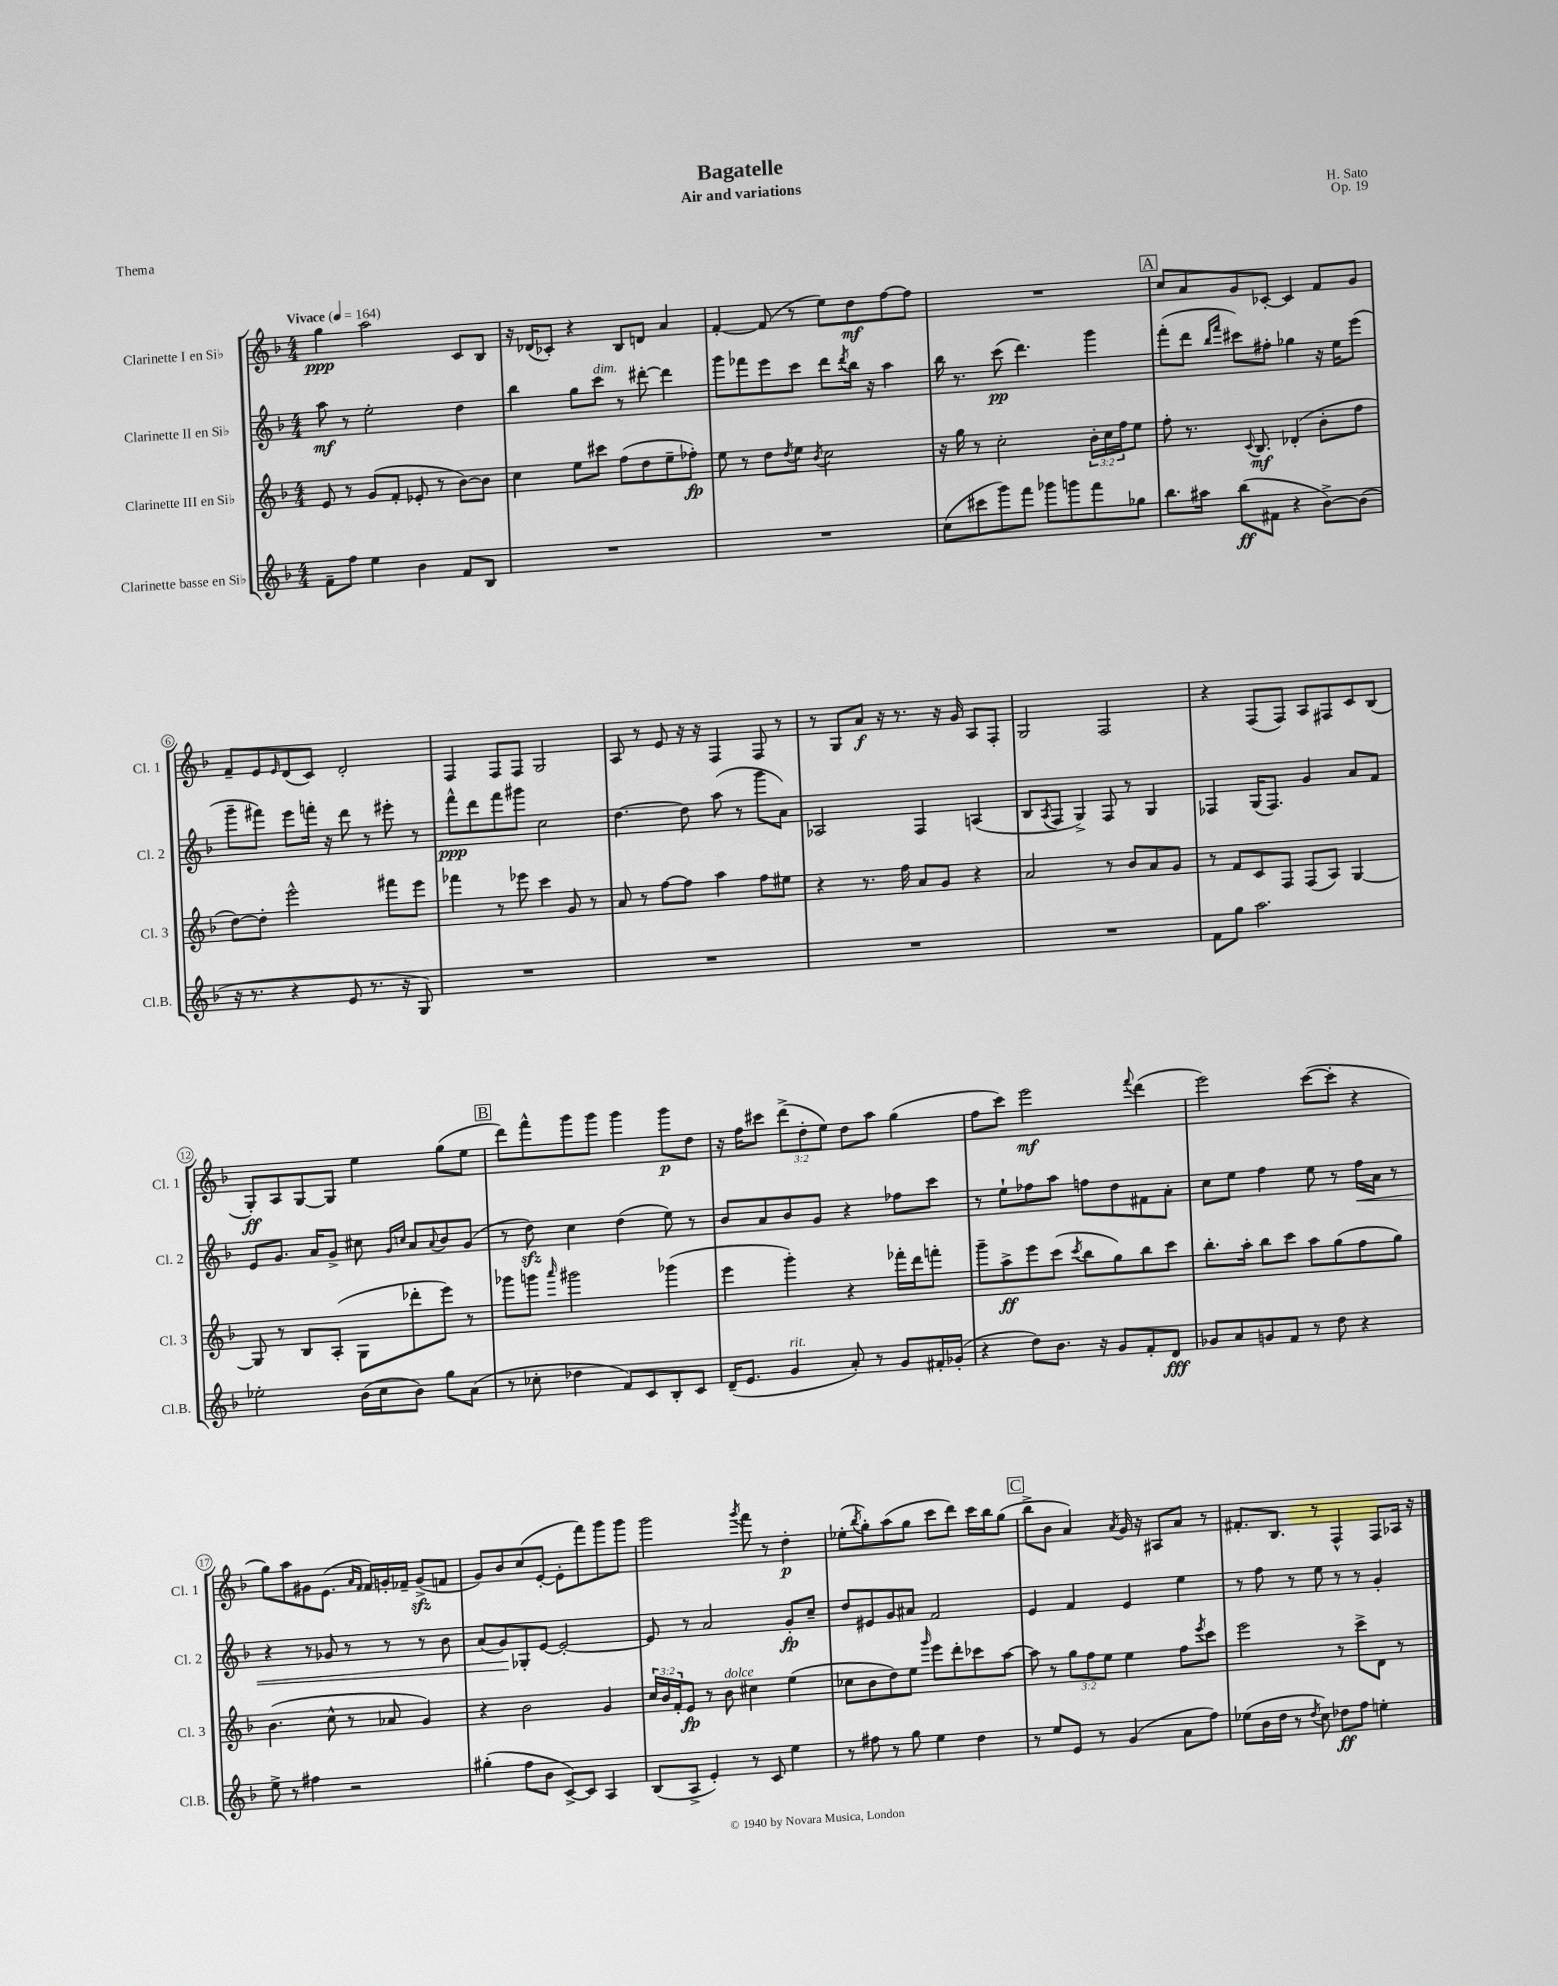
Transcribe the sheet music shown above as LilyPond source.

\header { title = "Bagatelle" composer = "H. Sato" subtitle = "Air and variations" opus = "Op. 19" piece = "Thema" }
<<
\new StaffGroup <<
\new Staff = "s0" \with { instrumentName = "Clarinette I en Sib" shortInstrumentName = "Cl. 1" } {
    \clef treble \key f \major \numericTimeSignature \time 4/4 \override Staff.TupletNumber.text = #tuplet-number::calc-fraction-text \tempo "Vivace" 4 = 164
    g''4\ppp a''2 c'8 bes8 |
    r16 des'16( ces'8-.) r4 bes8 d'8 a'4 |
    f'4~-. f'8( r8 e''8) d''8\mf f''8~ f''8 |
    R1 |
    \mark \markup { \box "A" } c''8 a'8 g'8 ces'8~-. ces'4 f'8 g'8 |
    f'8-- e'8 \grace { e'16 } d'8( c'8) d'2-. |
    f4 f8 f8 g2 |
    a8 r8 e'8 r16 r16 f4 f8 r8 |
    r8 g8 a'8\f r16 r8. r16 g'16 a8 f8-. |
    g2 f2 |
    r4 f8( f8) a8 fis8 c'8 bes8( |
    g8-.\ff) a8 g8~ g8 e''4 g''8( e''8 |
    \mark \markup { \box "B" } d'''8) f'''8-^ g'''8 g'''8 g'''4 g'''8\p d''8 |
    r16 f''16 cis'''8 \tuplet 3/2 { d'''8->( d''8-. e''8) } d''8 a''8 g''4( |
    f''8 c'''8) e'''2\mf \appoggiatura { f'''8 } d'''4( |
    e'''2) c'''8~( c'''8-. r4 |
    g''8) a''8 gis'8 e'8.( \grace { a'16 f'16 } f'16) g'16-. fes'16-- g'8->\sfz( f'8 |
    g'8) bes'8 c''8( e'8~-. e'8-. f'''8) g'''8 g'''8 |
    g'''2 \acciaccatura { g'''8 } f'''8 r8 d''4-.\p |
    ees''8-.( \acciaccatura { bes''8 } g''8-.) a''8( g''8 c'''8 d'''8) c'''16 bes''16 g''8( |
    \mark \markup { \box "C" } bes''8-> bes'8 a'4) \acciaccatura { a'8 } g'16 r16 ais8 a'8 r8 |
    fis'8.-. bes8. r8 f4-^ f8 aes16 r16 \bar "|." |
}
\new Staff = "s1" \with { instrumentName = "Clarinette II en Sib" shortInstrumentName = "Cl. 2" } {
    \clef treble \key f \major \numericTimeSignature \time 4/4
    a''8\mf r8 e''2-. d''4 |
    bes''4 g''8 c'''8^\markup { \italic "dim." } r8 dis'''8~-. dis'''4 |
    g'''8 fes'''8 e'''8 c'''8 d'''8 \acciaccatura { d'''8 } bes''16 r16 a''4 |
    bes''16 r8. c'''8\pp( d'''4.) g'''4 |
    \mark \markup { \box "A" } f'''8-.( d'''8 \grace { bes''16 f'''16 } cis'''8) fis''8-. ges''4 r16 e''16 e'''8( |
    g'''8-- fis'''8) e'''8 f'''16-. r16 d'''8 r8 eis'''8-. r8 |
    f'''8-^\ppp d'''8 f'''8 gis'''8 c''2 |
    d''4.~ d''8 a''8( r8 g'''8 a'8) |
    aes2 f4 a4( |
    bes8 \acciaccatura { a8 } f8 g4->) f8 r8 g4 |
    fes4 g16( fes8.) g'4 a'8 f'8 |
    e'8 g'8. a'16 g'8-> cis''8 \grace { g'16 c''16 } a'8 \appoggiatura { a'8 } bes'8 g'8( |
    \mark \markup { \box "B" } r8 d''8\sfz) c''4 d''4( e''8) r8 |
    bes'8 a'8 bes'8 g'8 r4 fes''8 c'''8 |
    r8 e''8-! fes''8 a''8 f''8 d''8 fis'8 a'8-. |
    c''8 e''8 f''4 e''8 r8 f''16\< a'16 r8 |
    r4 r8 ges'8 r8 r8 r8 bes'8 |
    a'8( g'8\!) ges8-. e'8~ e'2~-. |
    e'8 r8 a'2 g'8-.\fp c''8-- |
    d''8 eis'8 g'8 ais'8 f'2 |
    \mark \markup { \box "C" } e'4 f'4 e'4 e''4 |
    r8 f''8 r8 e''8 r8 r8 g'4-. \bar "|." |
}
\new Staff = "s2" \with { instrumentName = "Clarinette III en Sib" shortInstrumentName = "Cl. 3" } {
    \clef treble \key f \major \numericTimeSignature \time 4/4 \override Staff.TupletNumber.text = #tuplet-number::calc-fraction-text
    e'8 r8 g'8( f'8-. ees'8-. r8 bes'8~) bes'8 |
    c''4 e''8 cis'''8 f''8( d''8 e''8-- fes''8-.\fp) |
    e''8 r8 d''8 \acciaccatura { d''8 } e''8 \acciaccatura { bes'8 } c''2 |
    r16 g''16 r8 c''2-. \tuplet 3/2 { bes'16-. c''16 f''16 } e''8 |
    \mark \markup { \box "A" } f''8-. r8. \appoggiatura { c'8 } bes8.\mf des'4-.( bes'8-. f''8 |
    d''8~) d''8-. e'''2-^ fis'''8 e'''8 |
    fes'''4 r8 ees'''8 c'''4 g'8 r8 |
    a'8 r8 f''8~ f''8 a''4 f''8 eis''8 |
    r4 r8. f''16 a'8 g'8 r4 |
    a'2 r8 bes'8 a'8 g'8 |
    r8 f'8 c'8 f8 f8( a8) g4~ |
    g8 r8 bes8 a8-.( g8 des'''8-. e'''8) r8 |
    \mark \markup { \box "B" } ges'''8 g'''8 \grace { a'''16 } gis'''2 ges'''4( |
    e'''4 g'''4-.) r4 fes'''16-. d'''16 f'''8-. |
    g'''8-- a''8->\ff e'''8 c'''8( \acciaccatura { c'''8 } bes''8 g''8) bes''8 c'''8 |
    bes''8.-. a''16-. bes''8 c'''8 a''8 g''8( f''8 g''8) |
    bes'4.( c''8-^ r8 aes'8 g'4) |
    r4 bes'2 g'4 |
    \tuplet 3/2 { c''16 bes'16 f'16-. } e'8\fp r8 bes'8^\markup { \italic "dolce" } cis''4 e''4( |
    ces''8 bes'8 d''8) e''8 \grace { g'''16 } e'''8 d'''8-. ces'''8 a''8~ |
    \mark \markup { \box "C" } a''8 r8 \tuplet 3/2 { g''8 f''8 e''8 } e''4 f''8 \acciaccatura { e'''8 } c'''8 |
    e'''2 r8 c'''8-> d'8 r8 \bar "|." |
}
\new Staff = "s3" \with { instrumentName = "Clarinette basse en Sib" shortInstrumentName = "Cl.B." } {
    \clef treble \key f \major \numericTimeSignature \time 4/4
    f'8-- f''8 e''4 bes'4 f'8 bes8 |
    R1 |
    R1 |
    c''8( cis'''8 g'''8) f'''8 ges'''8 g'''8 f'''8 ges''8 |
    \mark \markup { \box "A" } bes''8. ais''16 bes''8\ff( fis'8 r4 bes'8~->) bes'8( |
    r16 r8. r4 e'8 r8. r16 g8) |
    R1 |
    R1 |
    R1 |
    R1 |
    f'8 g''8 a''2. |
    ees''2-. bes'16( c''16 bes'8) g''8 a'8( |
    \mark \markup { \box "B" } r8 ces''8-. des''4 f'8) c'8 bes8-. c'8 |
    d'16--( e'8. g'4^\markup { \italic "rit." } a'8-.) r8 g'8 fis'16-. ges'16-.( |
    r4 d''8) bes'8. r16 g'8 f'8-. d'8\fff |
    ges'8 a'8 g'8 f'8 r8 d''8 r4 |
    e''8-> r8 fis''4 r2 |
    gis''4-.( f''8 bes'8 c'8~->) c'8 a4 |
    bes8( a8-> e'4-.) r8 c'8 e''4 |
    r8 fis''8 r8 g''8 e''4 d''4 |
    \mark \markup { \box "C" } r8 e''8 e'8 r8 g'4( a'8 f''8) |
    ees''8( bes'16 d''16 r8 \acciaccatura { d''8 } c''8) des''8\ff f''8 e''4-. \bar "|." |
}
>>
>>
\layout { \context { \Score \override BarNumber.stencil = #(make-stencil-circler 0.1 0.3 ly:text-interface::print) } }
